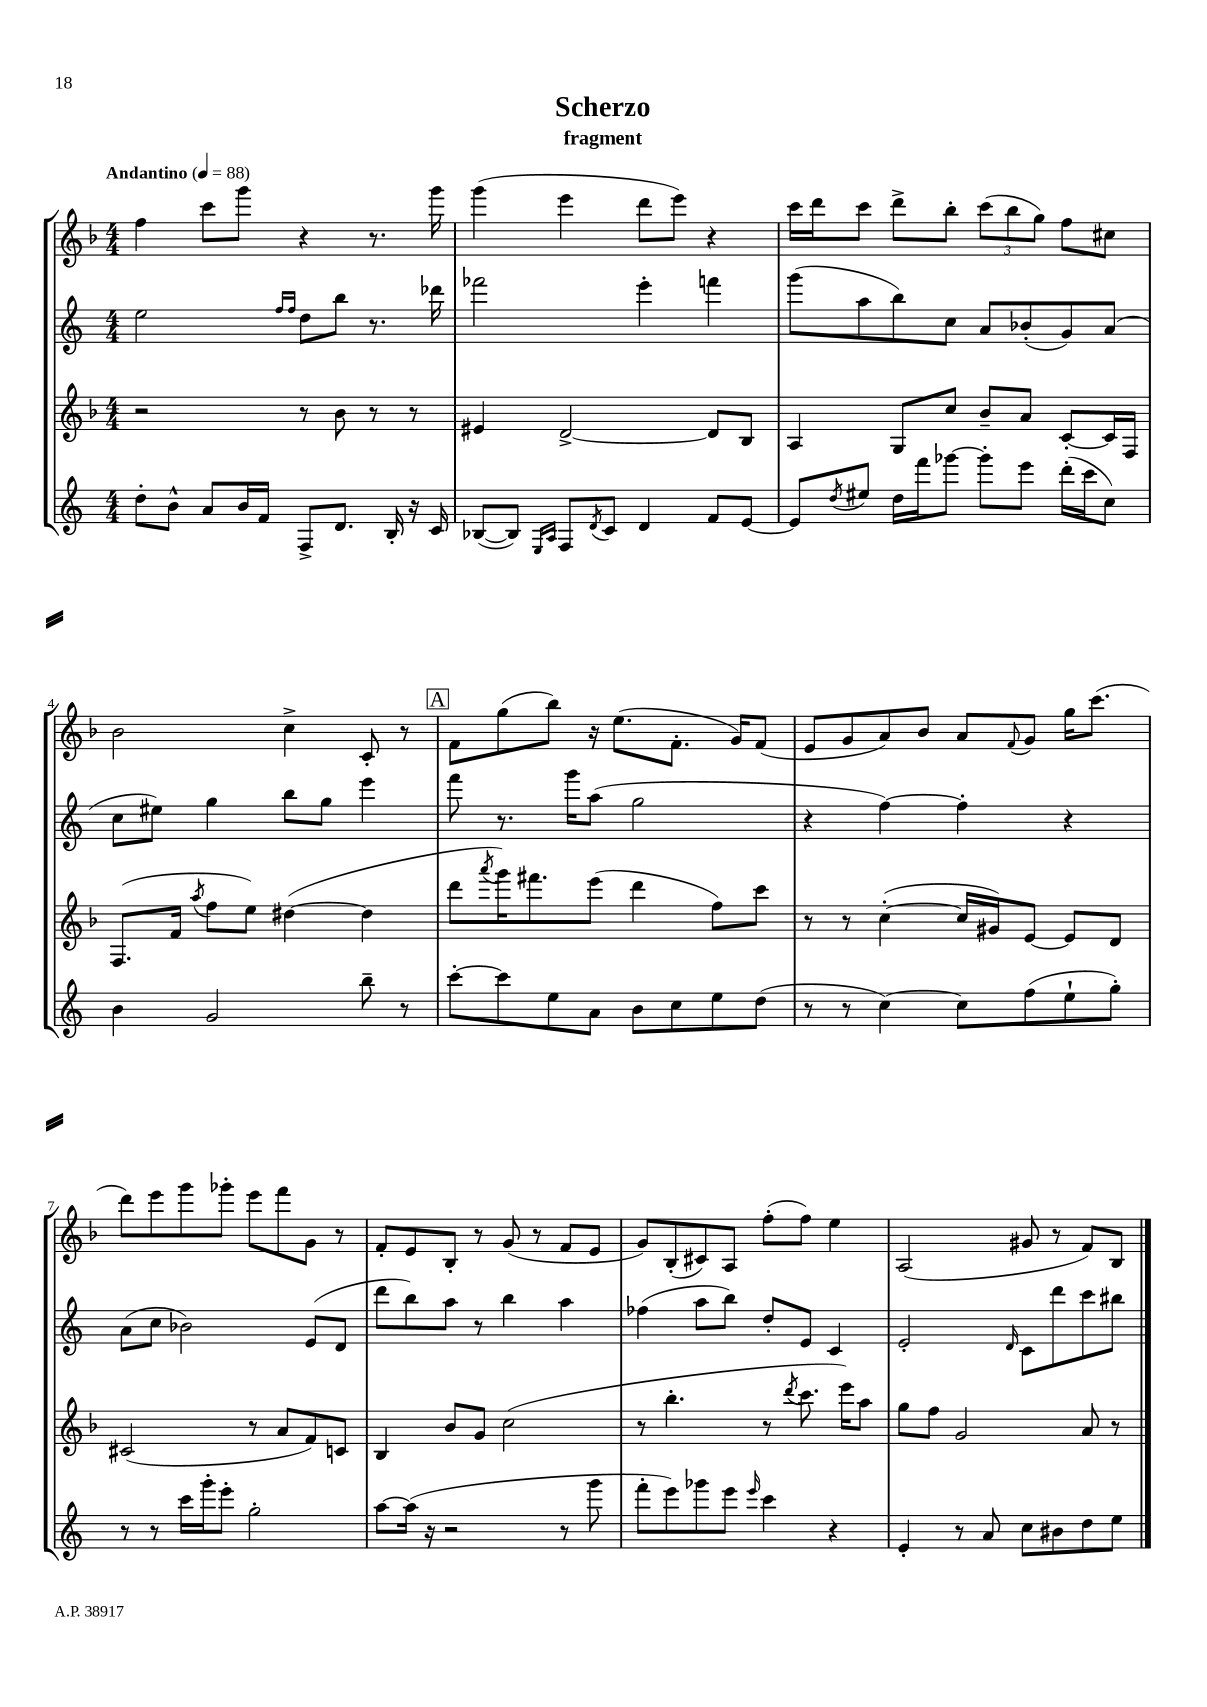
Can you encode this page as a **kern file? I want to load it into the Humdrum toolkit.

**kern	**kern	**kern	**kern
*staff4	*staff3	*staff2	*staff1
*clefG2	*clefG2	*clefG2	*clefG2
*k[]	*k[b-]	*k[]	*k[b-]
*M4/4	*M4/4	*M4/4	*M4/4
*MM88	*MM88	*MM88	*MM88
8dd'	2r	2ee	4ff
8b^^	.	.	.
8a	.	.	8ccc
16b	.	.	8ggg
16f	.	.	.
.	.	16qqff	.
.	.	16qqff	.
8F^	8r	8dd	4r
8.d	8b-	8bb	.
.	8r	8.r	8.r
16B'	.	.	.
16r	8r	.	.
16c	.	16ddd-	16ggg
=	=	=	=
([8B-	4e#	2fff-	(4ggg
8B-])	.	.	.
16qqE	.	.	.
16qqA	.	.	.
8F	[2d^	.	4eee
8qd	.	.	.
8c	.	.	.
4d	.	4eee'	8ddd
.	.	.	8eee)
8f	8d]	4fff	4r
[8e	8B-	.	.
=	=	=	=
8e]	4A	(8ggg	16ccc
.	.	.	16ddd
8qdd	.	.	.
8ee#	.	8aa	8ccc
16dd	8G	8bb)	8ddd^
16fff	.	.	.
[8ggg-	8cc	8cc	8bb-'
8ggg-']	8b-~	8a	(12ccc
.	.	.	12bb-
8eee	8a	(8b-'	.
.	.	.	12gg)
(16ddd'	[8c'	8g)	8ff
16ccc	.	.	.
8cc)	16c]	(8a	8cc#
.	16F	.	.
=	=	=	=
4b	(8.F	8cc	2b-
.	.	8ee#)	.
.	16f	.	.
.	8qaa	.	.
2g	8ff	4gg	.
.	8ee)	.	.
.	([4dd#	8bb	4cc^
.	.	8gg	.
8bb~	4dd#]	4eee	8c'
8r	.	.	8r
=	=	=	=
[8ccc'	8ddd	8fff	8f
.	8qaaa	.	.
8ccc]	16ggg)	8.r	(8gg
.	8.fff#	.	.
8ee	.	.	8bb-)
.	.	16ggg	.
8a	(8eee	(8aa	16r
.	.	.	(8.ee
8b	4ddd	2gg	.
8cc	.	.	8.f'
8ee	8ff)	.	.
.	.	.	16g)
(8dd	8ccc	.	(8f
=	=	=	=
8r	8r	4r	8e
8r	8r	.	8g
[4cc)	([4cc'	[4ff)	8a)
.	.	.	8b-
8cc]	16cc]	4ff']	8a
.	16g#)	.	.
.	.	.	8qqf
(8ff	[8e	.	8g
8ee`	8e]	4r	16gg
.	.	.	(8.ccc
8gg')	8d	.	.
=	=	=	=
8r	(2c#	(8a	8ddd)
8r	.	8cc	8eee
16ccc	.	2b-)	8ggg
16ggg'	.	.	.
8eee'	.	.	8ggg-'
2gg'	8r	.	8eee
.	8a	.	8fff
.	8f)	(8e	8g
.	8c	8d	8r
=	=	=	=
[8aa	4B-	8ddd	8f'
(16aa]	.	8bb)	8e
16r	.	.	.
2r	8b-	8aa	8B-'
.	8g	8r	8r
.	(2cc	4bb	(8g
.	.	.	8r
8r	.	4aa	8f
8ggg	.	.	8e
=	=	=	=
8fff'	8r	(4ff-	8g)
8eee)	4.bb-'	.	(8B-'
8ggg-	.	8aa	8c#)
8eee	.	8bb)	8A
16qqeee	.	.	.
4ccc	8r	8dd'	(8ff'
.	8qddd	.	.
.	8.ccc	8e	8ff)
4r	.	4c	4ee
.	16eee)	.	.
.	8aa	.	.
=	=	=	=
4e'	8gg	2e'	(2A
.	8ff	.	.
8r	2g	.	.
8a	.	.	.
.	.	16qqd	.
8cc	.	8c	8g#
8b#	.	8ddd	8r
8dd	8a	8ccc	8f)
8ee	8r	8bb#	8B-
==	==	==	==
*-	*-	*-	*-
